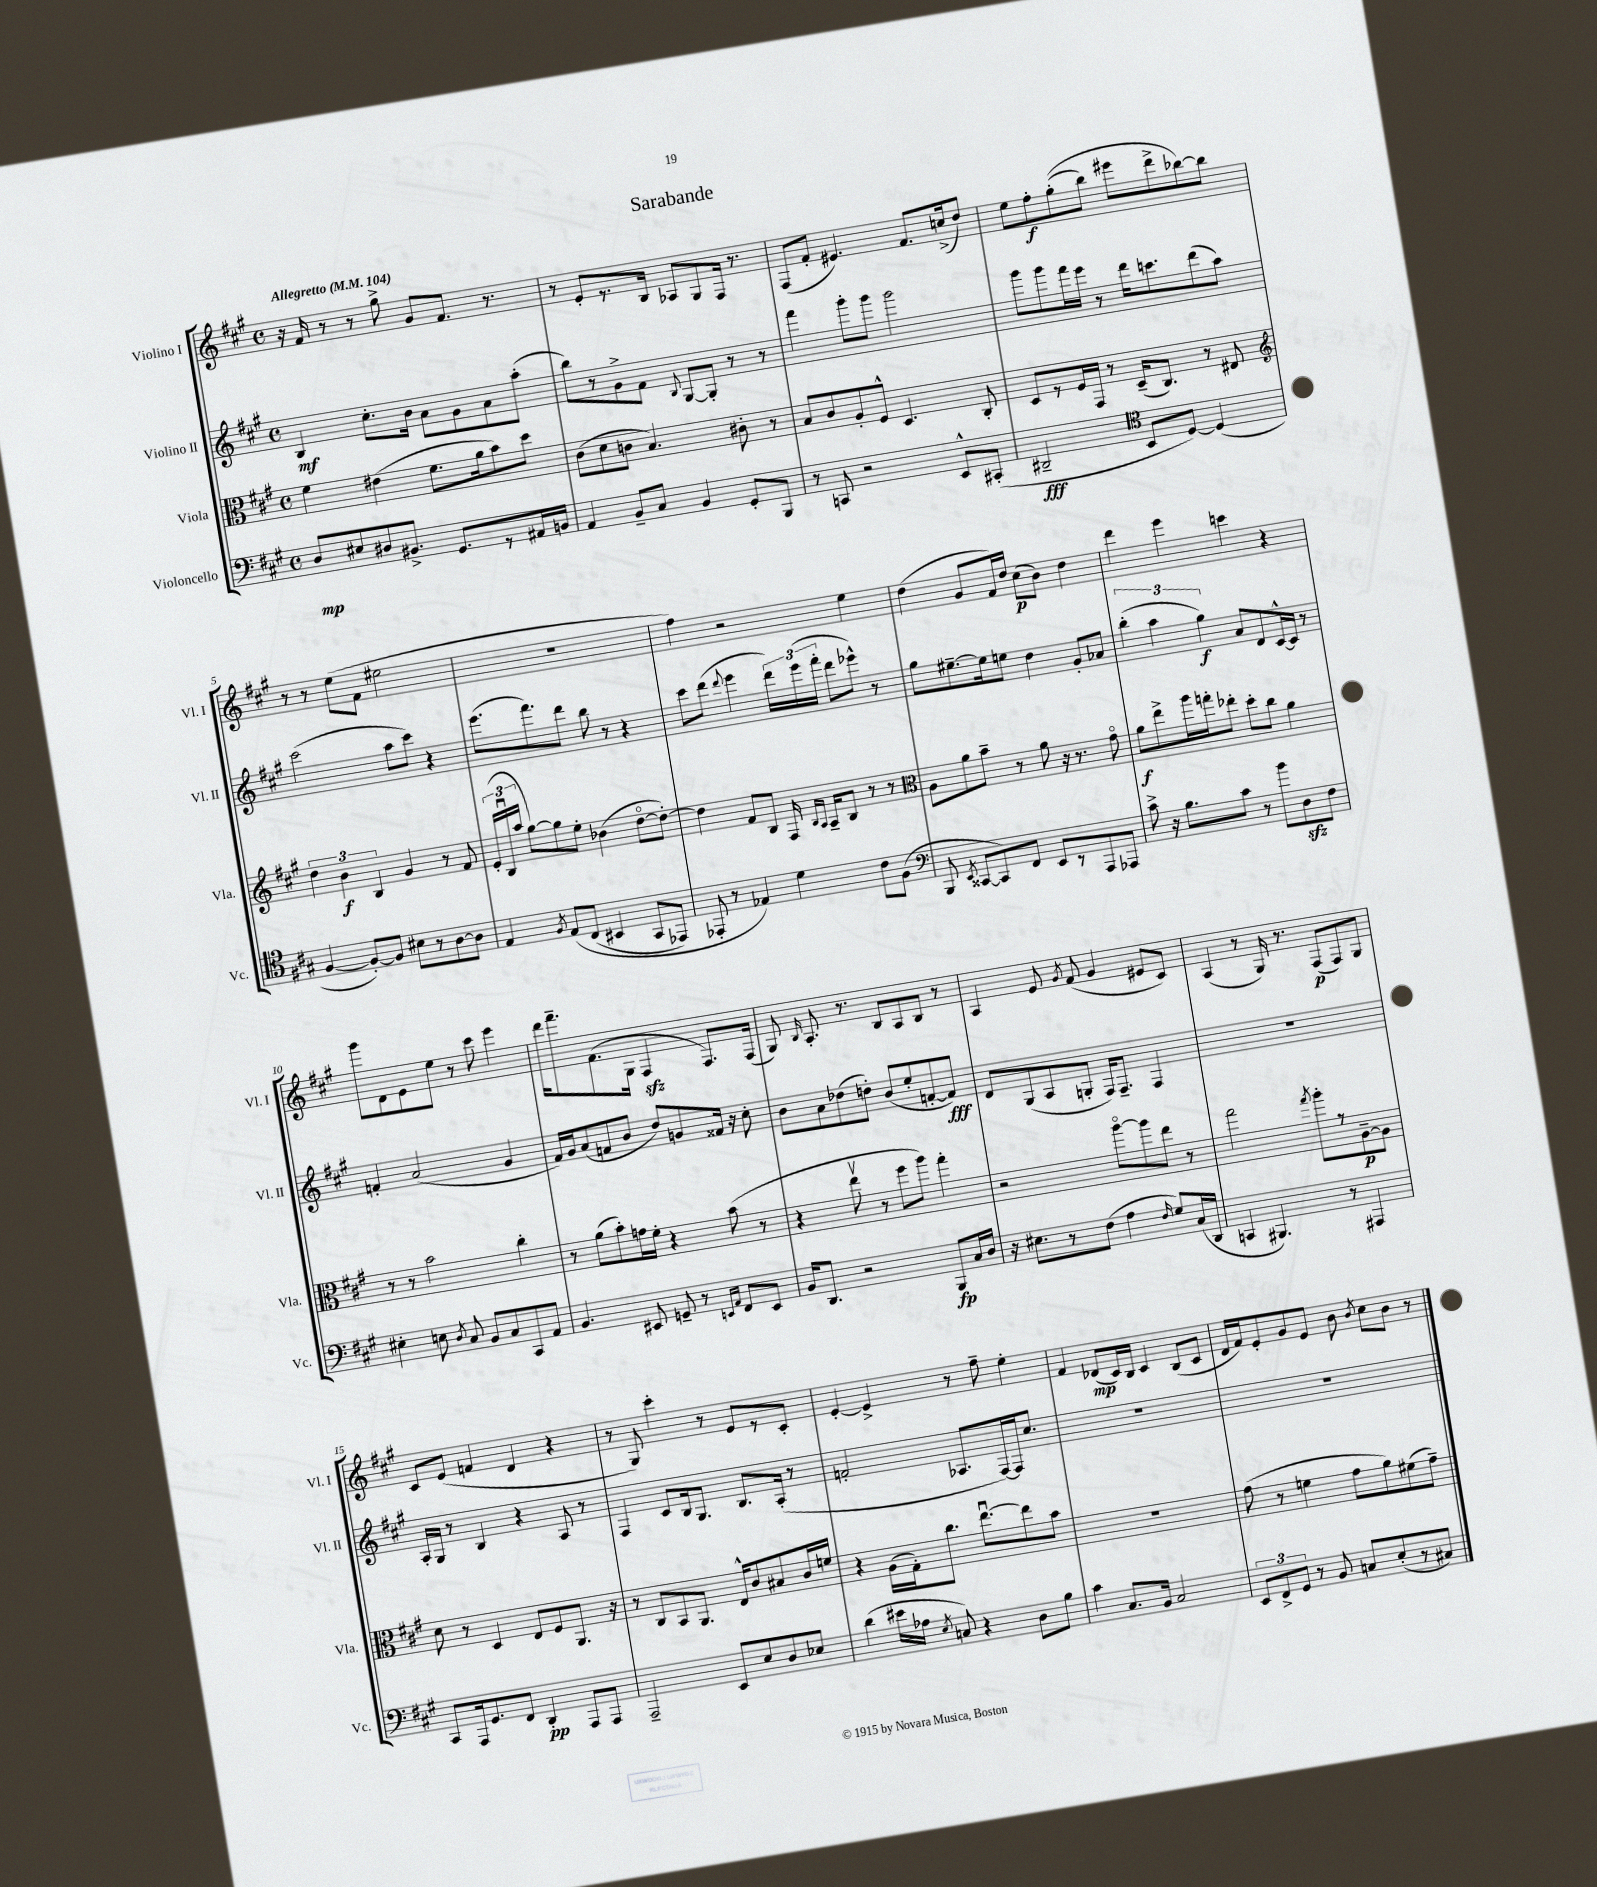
\header { title = "Sarabande" }
<<
\new StaffGroup <<
\new Staff = "s0" \with { instrumentName = "Violino I" shortInstrumentName = "Vl. I" } {
    \clef treble \key a \major \defaultTimeSignature \time 4/4 \tempo "Allegretto" 4 = 104
    \autoBeamOff r16 fis'16 r8 r8 gis''8-> gis'8[ fis'8.] r8. |
    r8 e'8[-. r8. b16] aes8[ gis8 fis16] r8. |
    fis8[( fis'8]-. eis'4.) fis'8.[ c''16->( d''8]) |
    e''8[ fis''8-.\f gis''8-.(\( b''8]) eis'''8[ d'''8-> bes''8~\) bes''8] |
    r8 r8 e''8[( fis'8] eis''2 |
    R1 |
    fis''4) r2 e''4 |
    d''4( gis'8[ fis'16) d''16] cis''8[\p( b'8]) d''4 |
    d'''4 e'''4 c'''4 r4 |
    gis'''8[ d'8 e'8 e''8] r8 cis'''8 e'''4 |
    d'''16[ fis'''8.-- fis'8.( gis16] fis4\sfz fis8.[) fis16]( |
    gis8) \grace { b16 } a8.-. r8. b8[ a8 b8] r8 |
    a4 e'8 \acciaccatura { gis'8 } fis'8( gis'4 eis'8[ cis'8]) |
    a4( r8 gis16) r8. fis8[\p( fis8) gis8] |
    cis'8[ e'8]( f'4 d'4 r4 |
    r8 gis8) cis'''4-. r8 e'8[ r8 cis'8]-. |
    e'4~-. e'4-> r8 fis''8-- e''4-. |
    fis'4 des'8[\mp( cis'16) b16] cis'4 b8[( cis'8] |
    d'16[ fis'16) e'8-. gis'8 e'8] b'8 \acciaccatura { b'8 } cis''8[ b'8] r8 \bar "|." |
}
\new Staff = "s1" \with { instrumentName = "Violino II" shortInstrumentName = "Vl. II" } {
    \clef treble \key a \major \defaultTimeSignature \time 4/4
    \autoBeamOff b4\mf cis''8.[-. b'16] a'8[ gis'8 a'8 a''8]-.( |
    b''8[) r8 gis'8-> fis'8] \appoggiatura { b8 } gis8[~ gis8]-. r8 r8 |
    fis'''4 gis'''8[-. gis'''8] gis'''2 |
    gis'''8[ gis'''8 fis'''16 e'''16] r8 d'''16[ c'''8. d'''8( a''8]) |
    cis'''2( a''8[ cis'''8]) r4 |
    e'''8.[( fis'''8.) d'''8] b''8 r8 r4 |
    cis'''8[ d'''8]( \appoggiatura { d'''8 } e'''4 \tuplet 3/2 { d'''16[) e'''16( fis'''16]-. } d'''8[ ees'''8]-^) r8 |
    gis''8[ eis''8.~-- eis''16 e''8] d''4 gis'8[-. aes'8] |
    \tuplet 3/2 { b''4-.( a''4 gis''4\f) } a'8[ d'8 cis'16~-^ cis'16] r8 |
    f'4-. a'2( gis'4 |
    fis'16[) gis'16 a'8( f'8 b'8] d''8[) g'8 fisis'16] r16 cis''8-. |
    b'8[ a'8 des''8( d''8]-.) b'8[( e''8-. f'8~-. f'8]\fff) |
    d'8[ gis8( a8 g8]-. fis16[) fis8.]-- fis4 |
    R1 |
    a16[-. gis16] r8 b4 r4 a8 r8 |
    fis4 cis'8[ b16 gis8.] b8.[ a16]-.( r8 |
    f'2-. aes8.[ fis16~) fis16 cis''8.] |
    R1 |
    R1 \bar "|." |
}
\new Staff = "s2" \with { instrumentName = "Viola" shortInstrumentName = "Vla." } {
    \clef alto \key a \major \defaultTimeSignature \time 4/4
    \autoBeamOff fis'4 eis'4( fis'8.[ a'16 b'8) d''8] |
    cis'8[( d'8 c'8] b4.) cis'8-. r8 |
    b8[ cis'8 a8-. fis8]-^ d4. cis8-. |
    d8[ r8 fis16 gis,16] r8 d16[--( cis8.]) r8 eis8 |
    \clef treble \tuplet 3/2 { d''4 b'4\f b4 } gis'4 r8 fis'8 |
    \tuplet 3/2 { e'16[-.( b16\downbow a''16] } gis''8[~) gis''8 e''8]-. bes'4( d''8[~\flageolet d''8]~-.) |
    d''4 fis'8[ b8] fis16 \grace { b16[ a16] } a16[-- b8] r8 r8 |
    \clef alto a8[ a'8 b'8]-- r8 a'8 r16 r8. gis'8\flageolet |
    a'8[\f e''8-> a''16 g''16-. ees''8]-. d''8[-. cis''8] a'4 |
    r8 r8 b'2 cis''4-. |
    r8 a'8[( b'8-.) g'16 fis'16]-. r4 b'8( r8 |
    r4 e''8\upbow r8 fis''8[ a''8]) gis''4-. |
    r2 a''8[~\flageolet a''8 e''8] r8 |
    gis''2 \acciaccatura { gis''8 } a''8[-. r8 a8~--\p a8] |
    d'8 r8 d4 e8[ fis8 a,8.] r16 |
    r8 cis8[ b,8 a,8.] e16[-^ cis'8 bis8 cis'16 f'16] |
    r4 a16[( gis16-.) cis''8.] e''8.[~\downbow e''8 b'8] |
    R1 |
    gis'8( r8 f'4 gis'8[ a'8) fis'8( gis'8]--) \bar "|." |
}
\new Staff = "s3" \with { instrumentName = "Violoncello" shortInstrumentName = "Vc." } {
    \clef bass \key a \major \defaultTimeSignature \time 4/4
    \autoBeamOff d8[\mp eis8 dis8 bis,8.]-> gis,8.[ r8 ais,16 b,16] |
    a,4 b,8[-- cis8] b,4 gis,8[-. b,,8] |
    r8 c,8 r2 e,8[-^ cis,8]-.( |
    dis,2--\fff \clef tenor b,8[ d8]~) d4( |
    fis4~ fis8[~-.) fis8] bis8[ r8 a8~ a8] |
    e4 \acciaccatura { fis8 } e8[\( cis8]( bis,4 gis,8[ ees,8]) |
    ees,8-. r8 ees4\) d'4 cis'8[ fis8]( |
    \clef bass b,,8 \acciaccatura { e,8 } cisis,8[~ cisis,8) fis,8] e,8[ r8 a,,8 aes,,8] |
    cis'8-> r16 b8.[ cis'8] r8 b'8[ d8\sfz fis8] |
    eis4-. e8 \acciaccatura { d8 } cis8 b,8[ cis8 cis,8 a,8] |
    b,4. eis,8 g,8-- r8 \grace { e,16[ a,16] } fis,8[ e,8] |
    b,16[ d,8.] r2 b,,8[\fp cis16 d16] |
    r16 eis8.[ r8 fis8]( a4 \grace { fis16 } gis8[) cis16( d,16] |
    c,4 bis,,4.) r8 ais,,4 |
    cis,8[ a,,16 gis,8. fis,8] d,4-.\pp a,,8[ a,,8] |
    a,,2-- e,8[ e8 d8 ees8] |
    d'4( eis'16[ aes16] \acciaccatura { e8 } c8) r4 d8[ b8] |
    cis'4 cis8.[ b,16] cis2 |
    \tuplet 3/2 { e,8[ fis,8-> gis,8] } r8 b,8 c8[ e8-.( r8 cis8]) \bar "|." |
}
>>
>>
